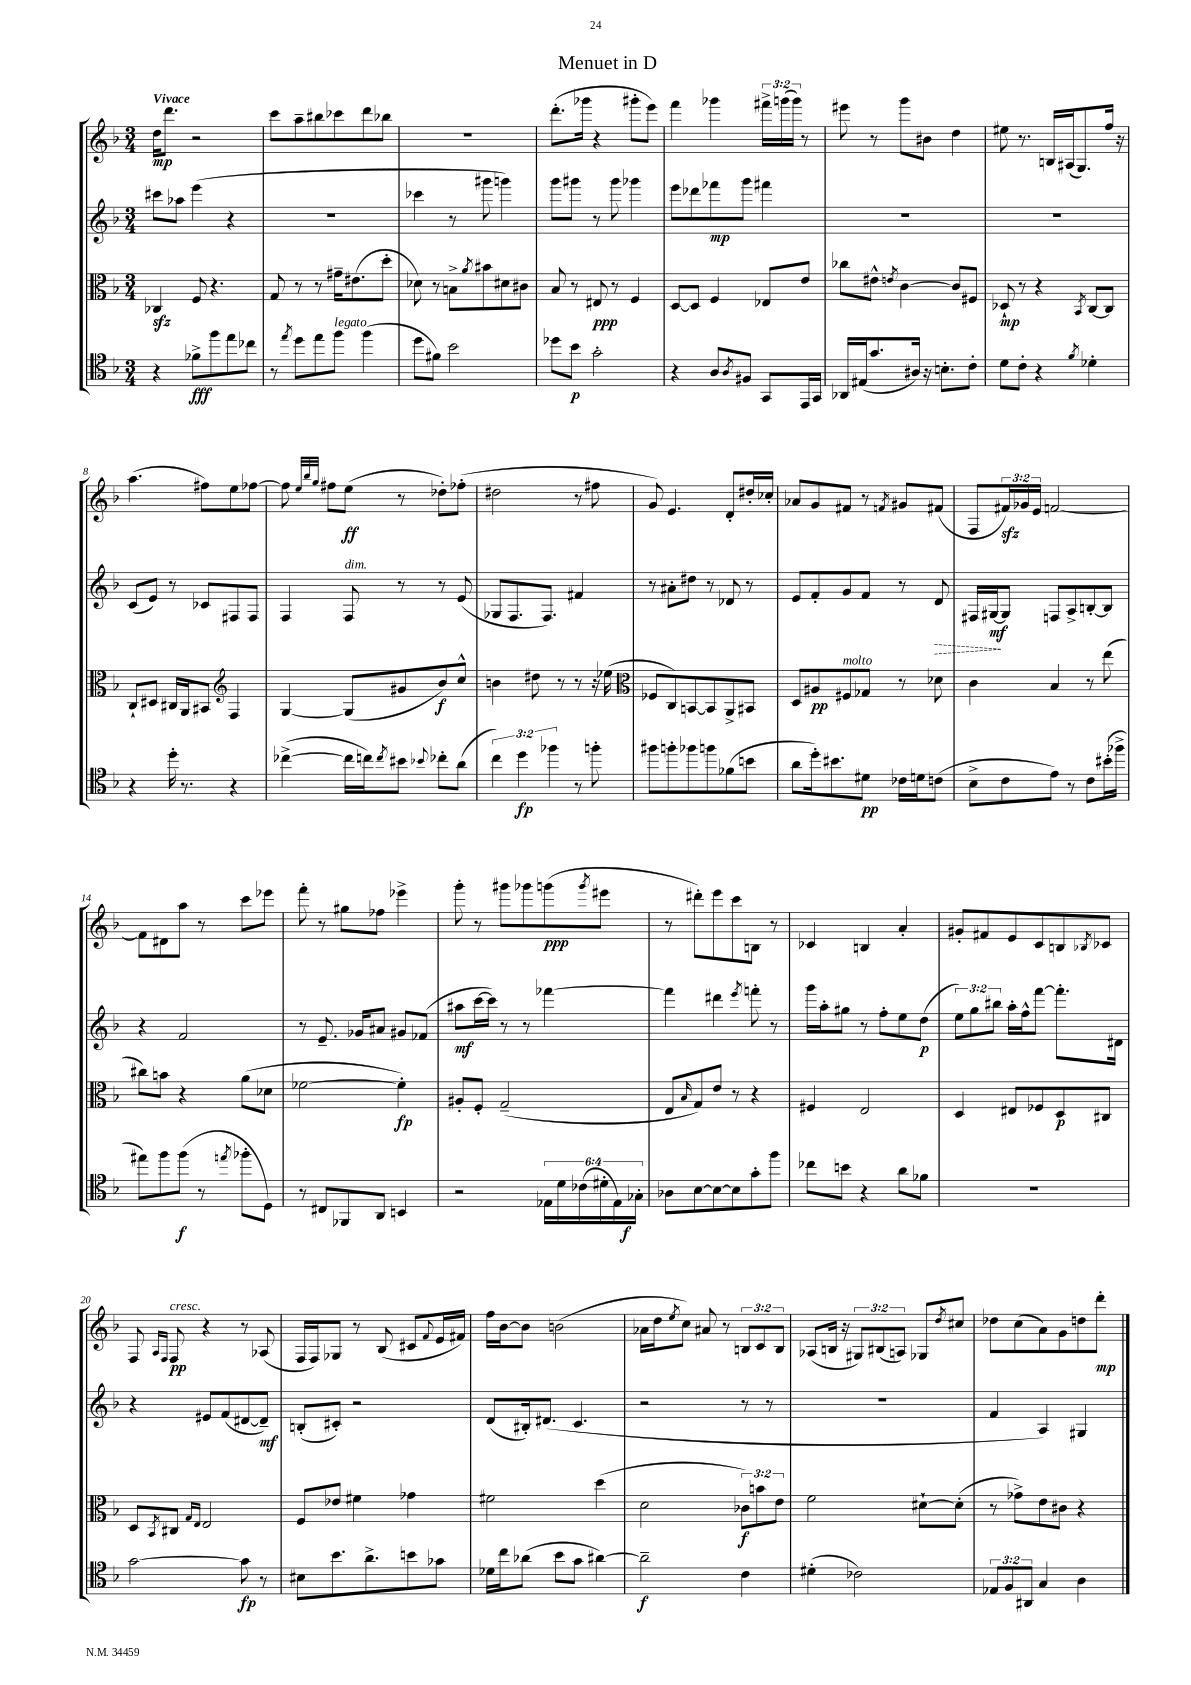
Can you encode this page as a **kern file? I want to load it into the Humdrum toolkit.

**kern	**dynam	**kern	**dynam	**kern	**dynam	**kern	**dynam
*part4	*part4	*part3	*part3	*part2	*part2	*part1	*part1
*staff4	*staff4	*staff3	*staff3	*staff2	*staff2	*staff1	*staff1
*clefC4	*	*clefC3	*	*clefG2	*	*clefG2	*
*k[b-]	*	*k[b-]	*	*k[b-]	*	*k[b-]	*
*M3/4	*	*M3/4	*	*M3/4	*	*M3/4	*
=1	=1	=1	=1	=1	=1	=1	=1
!	!	!	!	!	!	!LO:TX:a:B:t=Vivace	!
4r	.	4C-Xzz/	.	8ccc#X\L	.	16dd\KL	mp
.	.	.	.	.	.	8.ddd\J	.
.	.	.	.	8aa-X\J	.	.	.
8f-X^\L	fff	8F/	.	(4eee\	.	2r	.
8ff\	.	4.r	.	.	.	.	.
8ee\	.	.	.	4r	.	.	.
8cc-X\J	.	.	.	.	.	.	.
=2	=2	=2	=2	=2	=2	=2	=2
8r	.	8G/	.	2.r	.	8ccc\L	.
8qee/	.	.	.	.	.	.	.
8dd\L	.	8r	.	.	.	8aa~\	.
8ee\	.	8r	.	.	.	8bb#X\	.
!LO:TX:a:i:t=legato	!	!	!	!	!	!	!
8ff\J	.	16g#X~\KL	.	.	.	8ccc-X\	.
.	.	(8.e#X\	.	.	.	.	.
(4ff\	.	.	.	.	.	8ddd\	.
.	.	8dd'\J	.	.	.	8bb-X\J	.
=3	=3	=3	=3	=3	=3	=3	=3
8dd\L	.	8d-X\)	.	4ccc-X\	.	2.r	.
8f#X\J)	.	8r	.	.	.	.	.
2b-\	.	8Bn^\L	.	8r	.	.	.
.	.	8qa/	.	.	.	.	.
.	.	8b#X\	.	8ggg#X\	.	.	.
.	.	8d#X\	.	4gggn\)	.	.	.
.	.	8c#X\J	.	.	.	.	.
=4	=4	=4	=4	=4	=4	=4	=4
8dd-X\L	.	8B-/	.	8ggg\L	.	(8.ddd'\L	.
8b-\J	p	8r	.	8ggg#X\J	.	.	.
.	.	.	.	.	.	16ggg-X\Jk	.
2g'\	.	8E#X/	ppp	8r	.	4r	.
.	.	8r	.	8ggg#\	.	.	.
.	.	4F/	.	4ggg-X\	.	8ggg#X'\L	.
.	.	.	.	.	.	8eee\J)	.
=5	=5	=5	=5	=5	=5	=5	=5
4r	.	[8D/L	.	8eee\L	.	4fff\	.
.	.	8D/J]	.	8ddd-X\	.	.	.
8A/L	.	4F/	.	8fff-X\	mp	4ggg-X\	.
8qA/	.	.	.	.	.	.	.
8F#X/J	.	.	.	8ggg\J	.	.	.
8GG/L	.	8E-X/L	.	4fff#X\	.	24fff#X^\LL	.
.	.	.	.	.	.	(24gggn\	.
.	.	.	.	.	.	24ggg\JJ)	.
16EE/L	.	8e/J	.	.	.	8r	.
16GG/JJ	.	.	.	.	.	.	.
=6	=6	=6	=6	=6	=6	=6	=6
16AA-X/LL	.	8cc-X\L	.	2.r	.	8eee#X\	.
(16E#X/J	.	.	.	.	.	.	.
8.g/	.	8e#X^^\J	.	.	.	8r	.
.	.	8qen/	.	.	.	.	.
.	.	[4c\	.	.	.	8ggg\L	.
16A#X/Jk)	.	.	.	.	.	.	.
16r	.	.	.	.	.	8b#X\J	.
8.Bn'\L	.	.	.	.	.	.	.
.	.	8c/L]	.	.	.	4dd\	.
8c'\J	.	8F#X/J	.	.	.	.	.
=7	=7	=7	=7	=7	=7	=7	=7
8d\L	.	8D-X`/	mp	2.r	.	8ee#X\	.
8c'\J	.	8r	.	.	.	8.r	.
4r	.	4r	.	.	.	.	.
.	.	.	.	.	.	16Bn/LL	.
.	.	.	.	.	.	(16A#X/J	.
.	.	.	.	.	.	8.G/)	.
8qf/	.	8qBB-/	.	.	.	.	.
4d-X'\	.	[8C/L	.	.	.	.	.
.	.	8C/J]	.	.	.	16ff/Jk	.
.	.	.	.	.	.	16r	.
!!LO:LB:g=z
=8	=8	=8	=8	=8	=8	=8	=8
4r	.	8C`/L	.	(8c/L	.	(4.aa\	.
.	.	8D#X/J	.	8e/J)	.	.	.
16dd'\	.	16C#X/LL	.	8r	.	.	.
8.r	.	16AA/J	.	.	.	.	.
.	.	8BB#X/J	.	8c-X/L	.	8ff#X\L)	.
*	*	*clefG2	*	*	*	*	*
4r	.	4F/	.	8F#X/	.	8ee\	.
.	.	.	.	8F#/J	.	[8ff-X\J	.
=9	=9	=9	=9	=9	=9	=9	=9
([4cc-X^\	.	[4G/	.	4F/	.	8ff-\]	.
.	.	.	.	.	.	32qqee/LLL	.
.	.	.	.	.	.	32qqbb-/	.
.	.	.	.	.	.	32qqgg/JJJ	.
.	.	.	.	.	.	8ff#X\L	.
!	!	!	!	!LO:TX:a:i:t=dim.	!	!	!
16cc-\LL]	.	(8G/L]	.	8F/	.	(8ee\J	ff
16ccn\J)	.	.	.	.	.	.	.
8qcc/	.	.	.	.	.	.	.
8b#X\J	.	8g#X/	.	8r	.	8r	.
8qqb-X/	.	.	.	.	.	.	.
8cc-X'\L	.	8b-/)	f	8r	.	8dd-X'\L)	.
(8a\J	.	8cc^^/J	.	(8e/	.	(8ff-X'\J	.
=10	=10	=10	=10	=10	=10	=10	=10
6cc\)	.	4bn\	.	8G-X/L	.	2dd#X\	.
.	.	.	.	8.F/	.	.	.
6dd\	fp	.	.	.	.	.	.
.	.	8dd#X\	.	.	.	.	.
.	.	.	.	8.F/J)	.	.	.
6ff-X\	.	.	.	.	.	.	.
.	.	8r	.	.	.	.	.
8r	.	8r	.	4f#X/	.	8r	.
8ffn'\	.	16r	.	.	.	8ff#X\	.
.	.	(16ee-X\	.	.	.	.	.
=11	=11	=11	=11	=11	=11	=11	=11
*	*	*clefC3	*	*	*	*	*
8ff#X\L	.	8F-X/L	.	8r	.	8g/)	.
8ffn'\	.	8C/)	.	8a#X'\L	.	4.e/	.
8ff-X\	.	[8BBn/	.	8dd#X\J	.	.	.
8ffn\	.	8BB/]	.	8r	.	.	.
(8f-X\	.	8AA^/	.	8d-X/	.	8d'/L	.
8bn\J	.	8BB#X/J	.	8r	.	16dd#X'/L	.
.	.	.	.	.	.	16cc-X'/JJ	.
=12	=12	=12	=12	=12	=12	=12	=12
8a\L	.	8D/L	.	8e/L	.	8a-X/L	.
16dd'\k)	.	8A#X/	pp	8f'/	.	8g/	.
8.b#X\	.	.	.	.	.	.	.
!	!	!LO:TX:a:i:t=molto	!	!	!	!	!
.	.	8F#X/	.	8g/	.	8f#X/J	.
8d#X\J	pp	8G-X/J	.	8f/J	.	8r	.
.	.	.	.	.	.	8qfn/	.
16c-X\LL	.	8r	.	8r	.	8g#X/L	.
16dn\J	.	.	.	.	.	.	.
!	!	!	!	!	!LO:HP:b	!	!
(8cn\J	.	8d-X\	.	8d/	>	(8f#X/J	.
=13	=13	=13	=13	=13	=13	=13	=13
8B-^\L	.	4c\	.	16F#X/LL	.	8F/L	.
.	.	.	.	[16G#X/J	mf	.	.
8c\	.	.	.	8G#/J]	]	24f#Xzz/L)	.
.	.	.	.	.	.	24g-X/	.
.	.	.	.	.	.	24e/JJ	.
8e\J)	.	4B-/	.	8Fn/L	.	[2fn/	.
8r	.	.	.	8A^/	.	.	.
8c\L	.	8r	.	[8Bn'/	.	.	.
(16b#X'\L	.	(8ee\	.	8B/J]	.	.	.
16ff-X^\JJ	.	.	.	.	.	.	.
!!LO:LB:g=z
=14	=14	=14	=14	=14	=14	=14	=14
8ee#X\L)	.	8cc#X\L)	.	4r	.	8f\L]	.
8ff\	.	8bn\J	.	.	.	8d#X\	.
(8ff\J	f	4r	.	2f/	.	8aa\J	.
8r	.	.	.	.	.	8r	.
8qeen/	.	.	.	.	.	.	.
8ff-X'\L	.	(8a\L	.	.	.	8ccc\L	.
8D\J)	.	8d-X\J	.	.	.	8eee-X\J	.
=15	=15	=15	=15	=15	=15	=15	=15
8r	.	[2f-X\	.	8r	.	8fff'\	.
8C#X/L	.	.	.	8.e~/	.	8r	.
8FF-X/	.	.	.	.	.	8gg#X\L	.
.	.	.	.	16g-X/KL	.	.	.
8AA/J	.	.	.	8a#X/J	.	8ff-X\J	.
4BBn/	.	4f-'\])	fp	8g#X/L	.	4eee-X^\	.
.	.	.	.	(8f-X/J	.	.	.
=16	=16	=16	=16	=16	=16	=16	=16
2r	.	8A#X'/L	.	8aa#X\L	mf	8ggg'\	.
.	.	8F'/J	.	[16ccc\L	.	8r	.
.	.	.	.	16ccc\JJ])	.	.	.
.	.	(2G~/	.	8r	.	8ggg#X\L	.
.	.	.	.	8r	.	8ggg-X\	.
24E-X\LL	.	.	.	[4fff-X\	.	(8gggn\	ppp
24d\	.	.	.	.	.	.	.
(24c-X\	.	.	.	.	.	.	.
.	.	.	.	.	.	8qggg/	.
24d#X'\	.	.	.	.	.	8eee#X\J	.
24E-\)	.	.	.	.	.	.	.
24G-X'\JJ	f	.	.	.	.	.	.
=17	=17	=17	=17	=17	=17	=17	=17
8A-X\L	.	8E/L	.	4fff-\]	.	8r	.
.	.	16qqB-/	.	.	.	.	.
[8B-\	.	8G/)	.	.	.	8ddd#X'\L)	.
8B-\_	.	8e/J	.	4ddd#X\	.	8eee\	.
8B-\]	.	8r	.	.	.	8ccc\	.
.	.	.	.	8qeee/	.	.	.
8g'\	.	4r	.	8fffn'\	.	8Bn\J	.
8ff\J	.	.	.	8r	.	8r	.
=18	=18	=18	=18	=18	=18	=18	=18
8cc-X\L	.	4F#X/	.	16ggg\LL	.	4c-X/	.
.	.	.	.	16aa'\J	.	.	.
8bn\J	.	.	.	8gg#X\J	.	.	.
4r	.	2E/	.	8r	.	4Bn/	.
.	.	.	.	8ff'\L	.	.	.
8a\L	.	.	.	8ee\	.	4a'/	.
8f-X\J	.	.	.	(8dd\J	p	.	.
=19	=19	=19	=19	=19	=19	=19	=19
2.r	.	4D/	.	12ee\L)	.	8g#X'/L	.
.	.	.	.	12gg\	.	.	.
.	.	.	.	.	.	8f#X/	.
.	.	.	.	12bb#X\J	.	.	.
.	.	8E#X/L	.	16aa'\LL	.	8e/	.
.	.	.	.	16ff^^\J	.	.	.
.	.	8F-X/	.	[8fff\J	.	8c/	.
.	.	8D/	p	8.fff'\L]	.	8Bn/	.
.	.	.	.	.	.	8qB-X/	.
.	.	8C#X/J	.	.	.	8c-X/J	.
.	.	.	.	16d#X\Jk	.	.	.
!!LO:LB:g=z
=20	=20	=20	=20	=20	=20	=20	=20
[2g\	.	8D/L	.	4r	.	8F/	.
.	.	.	.	.	.	16qqA/LL	.
.	.	8qBB-/	.	.	.	16qqF/JJ	.
!	!	!	!	!	!	!LO:TX:a:i:t=cresc.	!
.	.	8C#X/J	.	.	.	8F/	pp
.	.	16qqG/LL	.	.	.	.	.
.	.	16qqE/JJ	.	.	.	.	.
.	.	2E/	.	8e#X/L	.	4r	.
.	.	.	.	(8f/	.	.	.
8g\]	fp	.	.	[8d#X/	.	8r	.
8r	.	.	.	8d#~/J])	mf	(8A-X/	.
=21	=21	=21	=21	=21	=21	=21	=21
8B#X\L	.	8F/L	.	(8Bn'/L	.	16F/LL	.
.	.	.	.	.	.	16F/J)	.
8.b-\	.	8e-X/J	.	8c#X'/J)	.	8G-X/J	.
.	.	4f#X\	.	2r	.	8r	.
8.a^\	.	.	.	.	.	.	.
.	.	.	.	.	.	(8B-/	.
8bn\	.	4g-X\	.	.	.	8c#X/L	.
.	.	.	.	.	.	8qqf/	.
8g-X\J	.	.	.	.	.	16e/L	.
.	.	.	.	.	.	16f#X/JJ)	.
=22	=22	=22	=22	=22	=22	=22	=22
16d-X\LL	.	2f#X\	.	(8d/L	.	16ff\LL	.
16cc\J	.	.	.	.	.	[16b-\J	.
(8a-X\J	.	.	.	16B#X'/k)	.	8b-\J]	.
.	.	.	.	(8.d#X/J	.	.	.
8b-\L	.	.	.	.	.	(2bn\	.
8g\J	.	.	.	4.c/	.	.	.
[4a#X\)	.	(4dd\	.	.	.	.	.
=23	=23	=23	=23	=23	=23	=23	=23
2a#~\]	f	2d\	.	2r	.	16a-X\LL	.
.	.	.	.	.	.	16dd\J	.
.	.	.	.	.	.	8qee/	.
.	.	.	.	.	.	8cc\J)	.
.	.	.	.	.	.	8a#X/	.
.	.	.	.	.	.	8r	.
4c\	.	12c-X\L)	f	8r	.	12Bn/L	.
.	.	12bn\	.	.	.	12c/	.
.	.	.	.	8r	.	.	.
.	.	12e\J	.	.	.	12B/J	.
=24	=24	=24	=24	=24	=24	=24	=24
(4d#X'\	.	2f\	.	2.r	.	(8A-X/L	.
.	.	.	.	.	.	16Bn/Jk	.
.	.	.	.	.	.	16r	.
2c-X\)	.	.	.	.	.	12G#X/L)	.
.	.	.	.	.	.	(12B#X/	.
.	.	.	.	.	.	12An/J)	.
.	.	[8d#X`\L	.	.	.	8G-X/L	.
.	.	.	.	.	.	8qdd/	.
.	.	(8d#'\J]	.	.	.	8cc#X/J	.
=25	=25	=25	=25	=25	=25	=25	=25
12E-X/L	.	8r	.	4f/	.	8dd-X\L	.
12F/	.	.	.	.	.	.	.
.	.	8g-X^\L)	.	.	.	(8cc\	.
12AA#X/J	.	.	.	.	.	.	.
4G/	.	8e\	.	4A/)	.	8a\)	.
.	.	8c#X\J	.	.	.	8g\	.
4A\	.	4r	.	4G#X/	.	8ddn\	.
.	.	.	.	.	.	8ddd'\J	mp
==	==	==	==	==	==	==	==
*-	*-	*-	*-	*-	*-	*-	*-
